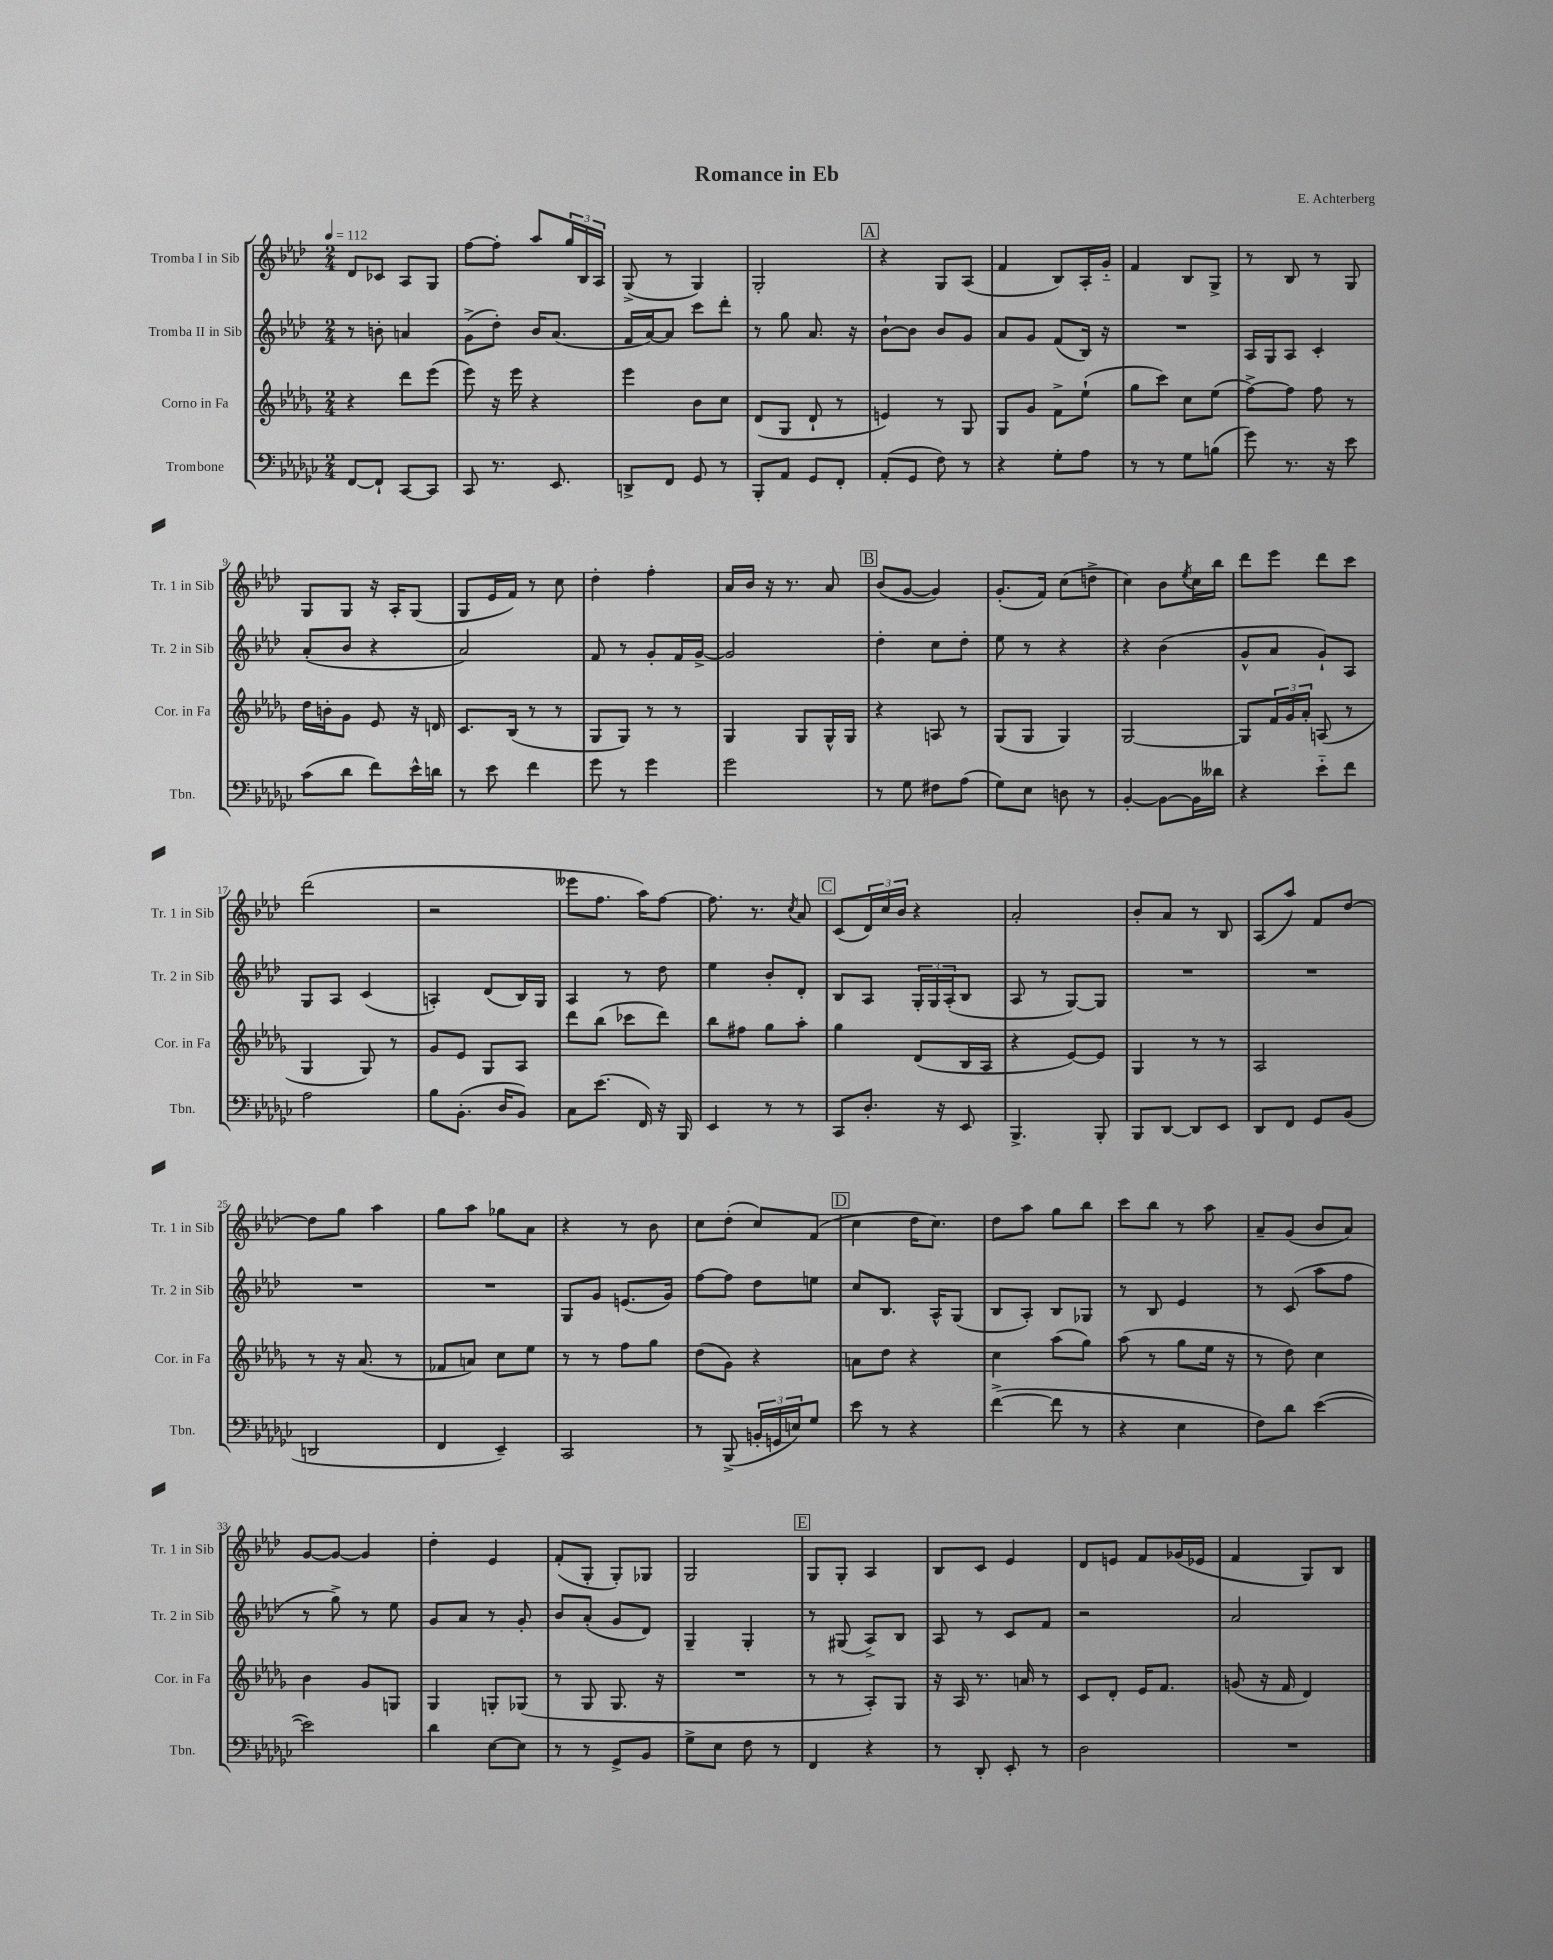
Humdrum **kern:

**kern	**kern	**kern	**kern
*part4	*part3	*part2	*part1
*staff4	*staff3	*staff2	*staff1
*I"Trombone	*I"Corno in Fa	*I"Tromba II in Sib	*I"Tromba I in Sib
*I'Tbn.	*I'Cor. in Fa	*I'Tr. 2 in Sib	*I'Tr. 1 in Sib
*clefF4	*clefG2	*clefG2	*clefG2
*k[b-e-a-d-g-c-]	*k[b-e-a-d-g-]	*k[b-e-a-d-]	*k[b-e-a-d-]
*M2/4	*M2/4	*M2/4	*M2/4
*MM112	*MM112	*MM112	*MM112
=1	=1	=1	=1
[8FF/L	4r	8r	8d-/L
8FF`/J]	.	8bn'\	8c-X/J
[8CC-/L	8ddd-\L	4an/	8A-/L
8CC-/J]	(8eee-\J	.	8G/J
=2	=2	=2	=2
8CC-/	8eee-\)	(8g^\L	[8ff\L
8.r	16r	8dd-'\J)	8ff'\J]
.	16eee-\	.	.
.	4r	16b-/KL	8aa-/L
8.EE-/	.	(8.a-/J	.
.	.	.	24gg/L
.	.	.	24B-/
.	.	.	24A-/JJ
=3	=3	=3	=3
8DDn^/L	4eee-\	16f/LL	(8G^/
.	.	[16a-/J)	.
8FF/J	.	8a-/J]	8r
8GG-/	8b-\L	8ccc\L	4G/)
8r	8cc\J	8ddd-'\J	.
=4	=4	=4	=4
8BBB-'/L	(8d-/L	8r	2G'/
8AA-/J	8G-/J	8gg\	.
8GG-/L	8d-`/	8.a-/	.
8FF'/J	8r	.	.
.	.	16r	.
!!LO:REH:place=s1:t=A
=5	=5	=5	=5
(8AA-'/L	4en/)	[8b-`\L	4r
8GG-/J	.	8b-\J]	.
8F\)	8r	8b-/L	8G/L
8r	8G-/	8g/J	(8A-/J
=6	=6	=6	=6
4r	8G-/L	8a-/L	4f/
.	8g-/J	8g/J	.
8G-'\L	8f^\L	(8f/L	8B-/L)
8A-\J	(8ee-`\J	16B-/Jk)	16A-'/L
.	.	16r	16g/JJ
=7	=7	=7	=7
8r	8gg-\L	2r	4f/
8r	8ccc\J)	.	.
8G-\L	8cc\L	.	8B-/L
(8Bn\J	(8ee-\J	.	8G^/J
=8	=8	=8	=8
8g-\)	[8ff^\L)	16A-/LL	8r
.	.	16G/J	.
8.r	8ff\J]	8A-/J	8B-/
.	8ff\	4c'/	8r
16r	.	.	.
8e-\	8r	.	8G/
!!LO:LB:g=z
=9	=9	=9	=9
(8c-\L	16dd-\LL	(8a-'/L	8G/L
.	16bn'\J	.	.
8d-\J	8g-\J	8b-/J	8G/J
8f\L)	8e-/	4r	16r
.	.	.	16A-'/KL
16e-^^\L	16r	.	(8G/J
16dn\JJ	16dn/	.	.
=10	=10	=10	=10
8r	8.c/L	2a-/)	8G/L
8e-\	.	.	16e-/L
.	(16B-/Jk	.	16f/JJ)
4f\	8r	.	8r
.	8r	.	8cc\
=11	=11	=11	=11
8g-\	8G-/L	8f/	4dd-'\
8r	8G-/J)	8r	.
4g-\	8r	8g'/L	4ff'\
.	8r	16f/L	.
.	.	[16g^/JJ	.
=12	=12	=12	=12
2g-\	4G-/	2g/]	16a-/LL
.	.	.	16b-/JJ
.	.	.	16r
.	.	.	8.r
.	8G-/L	.	.
.	16G-^^/L	.	8a-/
.	16G-/JJ	.	.
!!LO:REH:place=s1:t=B
=13	=13	=13	=13
8r	4r	4dd-'\	(8b-/L
8G-\	.	.	[8g/J
8F#X\L	8An/	8cc\L	4g/])
(8A-\J	8r	8dd-'\J	.
=14	=14	=14	=14
8G-\L)	(8G-/L	8ee-\	(8.g'/L
8E-\J	8G-/J	8r	.
.	.	.	16f/Jk)
8Dn\	4G-/)	4r	(8cc\L
8r	.	.	8ddn^\J
=15	=15	=15	=15
[4BB-'/	[2G-/	4r	4cc\)
8BB-\L_	.	(4b-\	8b-\L
.	.	.	8qee-/
16BB-\L]	.	.	16cc\L
16d--X\JJ	.	.	16bb-\JJ
=16	=16	=16	=16
4r	8G-/L]	8g^^/L	8ddd-\L
.	24f/L	8a-/J	8eee-\J
.	24g-/	.	.
.	24a-'/JJ	.	.
8e-\L	(8An/	8g`/L)	8ddd-\L
8f\J	8r	8A-/J	8ccc\J
!!LO:LB:g=z
=17	=17	=17	=17
2A-\	4G-/	8G/L	(2ddd-\
.	.	8A-/J	.
.	8G-/)	(4c/	.
.	8r	.	.
=18	=18	=18	=18
8B-\L	8g-/L	4An'/)	2r
(8.BB-'\J	8e-/J	.	.
.	8G-/L	(8d-/L	.
16D-/KL	.	.	.
8BB-/J)	8A-/J	16B-/L)	.
.	.	16G/JJ	.
=19	=19	=19	=19
8C-\L	8ddd-\L	4A-/	8eee--X\L
(8.e-\J	(8bb-\J	.	8.ff\J
.	8ccc-X\L	8r	.
16FF/)	.	.	16aa-\KL)
16r	8ddd-\J)	8dd-\	[8ff\J
16BBB-/	.	.	.
=20	=20	=20	=20
4EE-/	8bb-\L	4ee-\	8.ff\]
.	8ff#X\J	.	.
.	.	.	8.r
8r	8gg-\L	8b-'/L	.
.	.	.	8qcc/
8r	8aa-'\J	8d-'/J	8a-/
!!LO:REH:place=s1:t=C
=21	=21	=21	=21
8CC-/L	4gg-\	8B-/L	(8c/L
8.D-'/J	.	8A-/J	24d-/L)
.	.	.	24cc/
.	.	.	24b-/JJ
.	(8d-/L	24G'/LL	4r
.	.	24G/	.
16r	.	.	.
.	.	(24A-'/J	.
8EE-/	16B-/L	8B-/J	.
.	16A-/JJ	.	.
=22	=22	=22	=22
4.BBB-^/	4r	8A-/	2a-'/
.	.	8r	.
.	[8e-/L)	[8G/L)	.
8BBB-'/	8e-/J]	8G/J]	.
=23	=23	=23	=23
8BBB-/L	4G-/	2r	8b-'/L
[8DD-/J	.	.	8a-/J
8DD-/L]	8r	.	8r
8EE-/J	8r	.	8B-/
=24	=24	=24	=24
8DD-/L	2A-/	2r	(8A-/L
8FF/J	.	.	8aa-/J)
8GG-/L	.	.	8f/L
(8BB-/J	.	.	[8dd-/J
!!LO:LB:g=z
=25	=25	=25	=25
2DDn/	8r	2r	8dd-\L]
.	16r	.	8gg\J
.	(8.a-/	.	.
.	.	.	4aa-\
.	8r	.	.
=26	=26	=26	=26
4FF/	8f-X/L	2r	8gg\L
.	8an/J)	.	8aa-\J
4EE-~/)	8cc\L	.	8gg-X\L
.	8ee-\J	.	8a-\J
=27	=27	=27	=27
2CC-/	8r	8G/L	4r
.	8r	8g/J	.
.	8ff\L	(8.en/L	8r
.	8gg-\J	.	8b-\
.	.	16g/Jk)	.
=28	=28	=28	=28
8r	(8dd-\L	[8ff\L	8cc\L
(8BBB-^/	8g-\J)	8ff\J]	(8dd-'\J
24BBn'/LL	4r	8dd-\L	8cc/L)
24GGn/	.	.	.
24En/J)	.	.	.
8G-/J	.	8een\J	(8f/J
!!LO:REH:place=s1:t=D
=29	=29	=29	=29
8e-\	8an\L	8cc/L	4cc\
8r	8dd-\J	8.B-/J	.
4r	4r	.	16dd-\KL
.	.	16A-^^/KL	8.cc\J)
.	.	(8G/J	.
=30	=30	=30	=30
([4f^\	4cc\	8B-/L	8dd-\L
.	.	8A-'/J)	8aa-\J
8f\]	(8aa-\L	8B-/L	8gg\L
8r	8gg-\J)	8G-X/J	8bb-\J
=31	=31	=31	=31
4r	(8aa-\	8r	8ccc\L
.	8r	8B-/	8bb-\J
4E-\	8gg-\L	4e-/	8r
.	16ee-\Jk	.	8aa-\
.	16r	.	.
=32	=32	=32	=32
8F\L)	8r	8r	8a-~/L
8d-\J	8dd-\)	(8c/	(8g/J
([4e-\	4cc\	8aa-\L	8b-/L
.	.	8ff\J	8a-/J)
!!LO:LB:g=z
=33	=33	=33	=33
2e-\])	4b-\	8r	[8g/L
.	.	8gg^\)	8g/J_
.	8g-/L	8r	4g/]
.	8Gn/J	8ee-\	.
=34	=34	=34	=34
4d-\	4G-/	8g/L	4dd-'\
.	.	8a-/J	.
[8E-\L	8Gn'/L	8r	4e-/
8E-\J]	(8G-X/J	8g'/	.
=35	=35	=35	=35
8r	8r	8b-/L	(8f'/L
8r	8G-/	(8a-'/J	8G'/J
8GG-^/L	8.G-/	8g/L	8G'/L)
8BB-/J	.	8d-/J)	8G-X/J
.	16r	.	.
=36	=36	=36	=36
8G-^\L	2r	4G~/	2G/
8E-\J	.	.	.
8F\	.	4G'/	.
8r	.	.	.
!!LO:REH:place=s1:t=E
=37	=37	=37	=37
4FF/	8r	8r	8G/L
.	8r	(8G#X/	8G'/J
4r	8A-'/L)	8A-^/L)	4A-/
.	8G-/J	8B-/J	.
=38	=38	=38	=38
8r	16r	8A-/	8B-/L
.	16A-/	.	.
8DD-'/	8.r	8r	8c/J
8EE-'/	.	8c/L	4e-/
.	16an/	.	.
8r	8r	8f/J	.
=39	=39	=39	=39
2D-\	8c/L	2r	8d-/L
.	8d-'/J	.	8en/J
.	16e-/KL	.	8f/L
.	8.f/J	.	.
.	.	.	(16g-X/L
.	.	.	16e-X/JJ
=40	=40	=40	=40
2r	(8gn/	2a-/	4f/
.	16r	.	.
.	16f/	.	.
.	4d-/)	.	8G/L)
.	.	.	8B-/J
==	==	==	==
*-	*-	*-	*-
